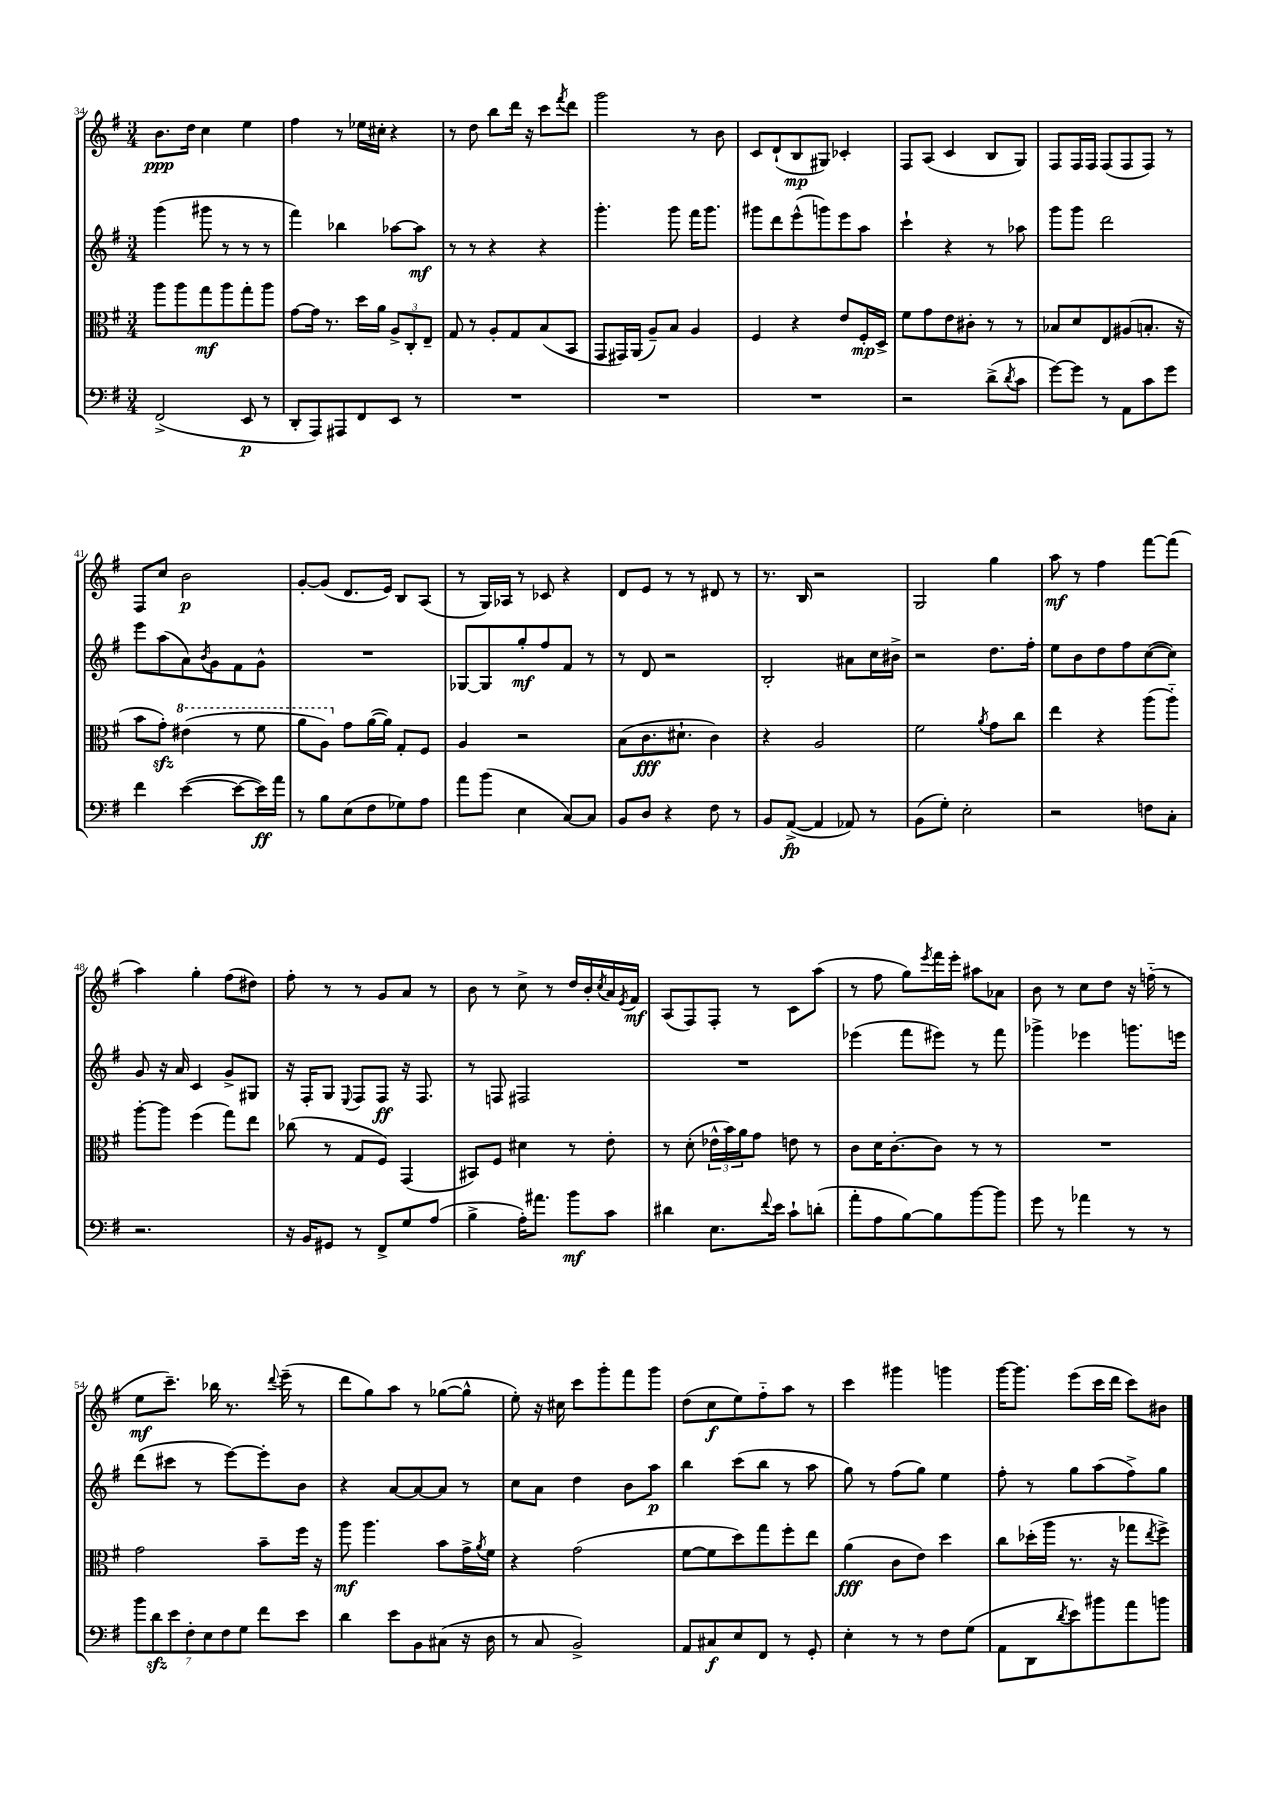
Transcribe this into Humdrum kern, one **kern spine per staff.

**kern	**dynam	**kern	**dynam	**kern	**dynam	**kern	**dynam
*part4	*part4	*part3	*part3	*part2	*part2	*part1	*part1
*staff4	*staff4	*staff3	*staff3	*staff2	*staff2	*staff1	*staff1
*clefF4	*	*clefC3	*	*clefG2	*	*clefG2	*
*k[f#]	*	*k[f#]	*	*k[f#]	*	*k[f#]	*
*M3/4	*	*M3/4	*	*M3/4	*	*M3/4	*
=34	=34	=34	=34	=34	=34	=34	=34
(2FF#^/	.	8aa\L	.	(4ggg\	.	8.b\L	ppp
.	.	8aa\	.	.	.	.	.
.	.	.	.	.	.	16dd\Jk	.
.	.	8gg\	mf	8ggg#X\	.	4cc\	.
.	.	8aa\	.	8r	.	.	.
8EE/	p	8gg'\	.	8r	.	4ee\	.
8r	.	8aa\J	.	8r	.	.	.
=35	=35	=35	=35	=35	=35	=35	=35
8DD'/L	.	[8g\L	.	4fff#\)	.	4ff#\	.
8AAA/)	.	16g\Jk]	.	.	.	.	.
.	.	8.r	.	.	.	.	.
8AAA#X/	.	.	.	4bb-X\	.	8r	.
8FF#/	.	16dd\LL	.	.	.	16ee-X\LL	.
.	.	16a\JJ	.	.	.	16cc#X'\JJ	.
8EE/J	.	12A^/L	.	[8aa-X\L	.	4r	.
.	.	12C'/	.	.	.	.	.
8r	.	.	.	8aa-\J]	mf	.	.
.	.	12E~/J	.	.	.	.	.
=36	=36	=36	=36	=36	=36	=36	=36
2.r	.	8G/	.	8r	.	8r	.
.	.	8r	.	8r	.	8dd\	.
.	.	8A'/L	.	4r	.	8bb\L	.
.	.	8G/	.	.	.	16ddd\Jk	.
.	.	.	.	.	.	16r	.
.	.	(8B/	.	4r	.	8ccc\L	.
.	.	.	.	.	.	8qfff#/	.
.	.	8BB/J	.	.	.	8ddd\J	.
=37	=37	=37	=37	=37	=37	=37	=37
2.r	.	8GG/L	.	4.ggg'\	.	2ggg\	.
.	.	16GG#X/L)	.	.	.	.	.
.	.	(16AA/JJ	.	.	.	.	.
.	.	8A~/L)	.	.	.	.	.
.	.	8B/J	.	8ggg\	.	.	.
.	.	4A/	.	16fff#\KL	.	8r	.
.	.	.	.	8.ggg\J	.	.	.
.	.	.	.	.	.	8b\	.
=38	=38	=38	=38	=38	=38	=38	=38
2.r	.	4F#/	.	8ggg#X\L	.	8c/L	.
.	.	.	.	8ddd\	.	(8d`/	.
.	.	4r	.	(8eee^^\	.	8B/	mp
.	.	.	.	8gggn\)	.	8G#X/J)	.
.	.	8e/L	.	8eee\	.	4c-X'/	.
.	.	16F#'/L	mp	8aa\J	.	.	.
.	.	16D^/JJ	.	.	.	.	.
=39	=39	=39	=39	=39	=39	=39	=39
2r	.	8f#\L	.	4ccc`\	.	8F#/L	.
.	.	8g\	.	.	.	(8A/J	.
.	.	8e\	.	4r	.	4c/	.
.	.	8c#X'\J	.	.	.	.	.
(8d^\L	.	8r	.	8r	.	8B/L	.
8qd/	.	.	.	.	.	.	.
8c\J	.	8r	.	8aa-X\	.	8G/J)	.
=40	=40	=40	=40	=40	=40	=40	=40
[8g\L)	.	8B-X/L	.	8ggg\L	.	8F#/L	.
8g\J]	.	8d/	.	8ggg\J	.	16F#/L	.
.	.	.	.	.	.	16F#/JJ	.
8r	.	8E/	.	2ddd\	.	(8F#/L	.
8AA\L	.	(8A#X/	.	.	.	8F#/	.
8c\	.	8.Bn'/J	.	.	.	8F#/J)	.
8g\J	.	.	.	.	.	8r	.
.	.	16r	.	.	.	.	.
!!LO:LB:g=z
=41	=41	=41	=41	=41	=41	=41	=41
4f#\	.	8b\L	.	8eee\L	.	8F#/L	.
.	.	8gzz'\J)	.	(8aa\	.	8cc/J	.
*	*	*8va	*	*	*	*	*
([4e\	.	(4ee#X\	.	8a\)	.	2b\	p
.	.	.	.	8qb/	.	.	.
.	.	.	.	8g\	.	.	.
8e\L_	.	8r	.	8f#\	.	.	.
16e\L])	ff	8ff#\	.	8g^^\J	.	.	.
16a\JJ	.	.	.	.	.	.	.
=42	=42	=42	=42	=42	=42	=42	=42
8r	.	8aa\L	.	2.r	.	[8g'/L	.
8B\L	.	8a\J)	.	.	.	(8g/J]	.
*	*	*X8va	*	*	*	*	*
(8E\	.	8g\L	.	.	.	8.d/L	.
8F#\	.	([16a\L	.	.	.	.	.
.	.	16a\JJ])	.	.	.	16e/Jk)	.
8G-X\)	.	8G'/L	.	.	.	8B/L	.
8A\J	.	8F#/J	.	.	.	(8A/J	.
=43	=43	=43	=43	=43	=43	=43	=43
8a\L	.	4A/	.	[8G-X/L	.	8r	.
(8b\J	.	.	.	8G-/]	.	16G/LL)	.
.	.	.	.	.	.	16A-X/JJ	.
4E\	.	2r	.	8gg'/	mf	8r	.
.	.	.	.	8ff#/	.	8c-X/	.
[8C/L)	.	.	.	8f#/J	.	4r	.
8C/J]	.	.	.	8r	.	.	.
=44	=44	=44	=44	=44	=44	=44	=44
8BB/L	.	(8B\L	.	8r	.	8d/L	.
8D/J	.	8.c\	fff	8d/	.	8e/J	.
4r	.	.	.	2r	.	8r	.
.	.	8.d#X`\J	.	.	.	.	.
.	.	.	.	.	.	8r	.
8F#\	.	4c\)	.	.	.	8d#X/	.
8r	.	.	.	.	.	8r	.
=45	=45	=45	=45	=45	=45	=45	=45
8BB/L	.	4r	.	2B'/	.	8.r	.
([8AA^/J	fp	.	.	.	.	.	.
.	.	.	.	.	.	16B/	.
4AA/]	.	2A/	.	.	.	2r	.
8AA-X/)	.	.	.	8a#X\L	.	.	.
8r	.	.	.	16cc\L	.	.	.
.	.	.	.	16b#X^\JJ	.	.	.
=46	=46	=46	=46	=46	=46	=46	=46
(8BB\L	.	2f#\	.	2r	.	2G/	.
8G'\J)	.	.	.	.	.	.	.
2E'\	.	.	.	.	.	.	.
.	.	8qa/	.	.	.	.	.
.	.	8g\L	.	8.dd\L	.	4gg\	.
.	.	8cc\J	.	.	.	.	.
.	.	.	.	16ff#'\Jk	.	.	.
=47	=47	=47	=47	=47	=47	=47	=47
2r	.	4ee\	.	8ee\L	.	8aa\	mf
.	.	.	.	8b\	.	8r	.
.	.	4r	.	8dd\	.	4ff#\	.
.	.	.	.	8ff#\	.	.	.
8Fn\L	.	(8aa\L	.	([8cc\	.	[8fff#\L	.
8C'\J	.	8aa\J)	.	8cc\J])	.	(8fff#\J]	.
!!LO:LB:g=z
=48	=48	=48	=48	=48	=48	=48	=48
2.r	.	[8aa'\L	.	8g/	.	4aa\)	.
.	.	8aa\J]	.	16r	.	.	.
.	.	.	.	16a/	.	.	.
.	.	(4ff#\	.	4c/	.	4gg'\	.
.	.	8gg\L)	.	8g^/L	.	(8ff#\L	.
.	.	8ee\J	.	8G#X/J	.	8dd#X\J)	.
=49	=49	=49	=49	=49	=49	=49	=49
16r	.	(8cc-X\	.	16r	.	8ff#'\	.
16BB/KL	.	.	.	16F#'/KL	.	.	.
8GG#X/J	.	8r	.	8G/J	.	8r	.
.	.	.	.	8qqE/	.	.	.
8r	.	8G/L	.	8F#/L	.	8r	.
8FF#^/L	.	8F#/J)	.	8F#/J	ff	8g/L	.
8G/	.	(4GG/	.	16r	.	8a/J	.
.	.	.	.	8.F#/	.	.	.
(8A/J	.	.	.	.	.	8r	.
=50	=50	=50	=50	=50	=50	=50	=50
4B^\	.	8BB#X/L)	.	8r	.	8b\	.
.	.	8F#/J	.	8Fn/	.	8r	.
16A'\KL)	.	4d#X\	.	2F#X/	.	8cc^\	.
8.a#X\J	.	.	.	.	.	.	.
.	.	.	.	.	.	8r	.
8b\L	mf	8r	.	.	.	16dd/LL	.
.	.	.	.	.	.	16b'/	.
.	.	.	.	.	.	8qcc/	.
8c\J	.	8e'\	.	.	.	16a/	.
.	.	.	.	.	.	8qe/	.
.	.	.	.	.	.	16f#/JJ	mf
=51	=51	=51	=51	=51	=51	=51	=51
4d#X\	.	8r	.	2.r	.	(8A/L	.
.	.	(8d'\	.	.	.	8F#/)	.
8.E\L	.	24e-X^^\LL	.	.	.	8F#'/J	.
.	.	24b\)	.	.	.	.	.
.	.	24a\J	.	.	.	.	.
.	.	8g\J	.	.	.	8r	.
8qqf#/	.	.	.	.	.	.	.
16e\Jk	.	.	.	.	.	.	.
8c`\L	.	8en\	.	.	.	8c\L	.
(8dn'\J	.	8r	.	.	.	(8aa\J	.
=52	=52	=52	=52	=52	=52	=52	=52
8a'\L	.	8c\L	.	(4eee-X\	.	8r	.
8A\	.	16d\K	.	.	.	8ff#\	.
.	.	[8.c'\	.	.	.	.	.
[8B\)	.	.	.	8fff#\L	.	8gg\L)	.
.	.	.	.	.	.	8qeee/	.
8B\]	.	8c\J]	.	8eee#X\J)	.	16fff#\L	.
.	.	.	.	.	.	16eee'\JJ	.
[8b\	.	8r	.	8r	.	8aa#X\L	.
8b\J]	.	8r	.	8fff#\	.	8a-X\J	.
=53	=53	=53	=53	=53	=53	=53	=53
8g\	.	2.r	.	4ggg-X^\	.	8b\	.
8r	.	.	.	.	.	8r	.
4a-X\	.	.	.	4eee-X\	.	8cc\L	.
.	.	.	.	.	.	8dd\J	.
8r	.	.	.	8.gggn\L	.	16r	.
.	.	.	.	.	.	(16ffn\	.
8r	.	.	.	.	.	8r	.
.	.	.	.	16eeen\Jk	.	.	.
!!LO:LB:g=z
=54	=54	=54	=54	=54	=54	=54	=54
14b\L	.	2g\	.	(8ddd\L	.	8ee\L	mf
14dzz\	.	.	.	.	.	.	.
.	.	.	.	8ccc#X\J	.	8.ccc~\J)	.
14e\	.	.	.	.	.	.	.
14F#'\	.	.	.	.	.	.	.
.	.	.	.	8r	.	.	.
14E\	.	.	.	.	.	.	.
.	.	.	.	.	.	16bb-X\	.
14F#\	.	.	.	.	.	.	.
.	.	.	.	[8eee\L)	.	8.r	.
14G\J	.	.	.	.	.	.	.
8f#\L	.	8b~\L	.	8eee'\]	.	.	.
.	.	.	.	.	.	8qqddd/	.
.	.	.	.	.	.	(16eee~\	.
8e\J	.	16ff#\Jk	.	8b\J	.	8r	.
.	.	16r	.	.	.	.	.
=55	=55	=55	=55	=55	=55	=55	=55
4d\	.	8aa\	mf	4r	.	8ddd\L	.
.	.	4.aa\	.	.	.	8gg\)	.
8e\L	.	.	.	[8a/L	.	8aa\J	.
8BB\	.	.	.	8a/_	.	8r	.
(8C#X\J	.	8b\L	.	8a/J]	.	([8gg-X\L	.
16r	.	16g^\L	.	8r	.	8gg-^^\J]	.
.	.	8qa/	.	.	.	.	.
16D\	.	16f#\JJ	.	.	.	.	.
=56	=56	=56	=56	=56	=56	=56	=56
8r	.	4r	.	8cc\L	.	8ee'\)	.
8C/	.	.	.	8a\J	.	16r	.
.	.	.	.	.	.	16cc#X\	.
2BB^/)	.	(2g\	.	4dd\	.	8ccc\L	.
.	.	.	.	.	.	8ggg'\	.
.	.	.	.	8b\L	.	8fff#\	.
.	.	.	.	8aa\J	p	8ggg\J	.
=57	=57	=57	=57	=57	=57	=57	=57
8AA/L	.	[8f#\L	.	4bb\	.	(8dd\L	.
8C#X/	f	8f#\]	.	.	.	8cc\	f
8E/	.	8dd\)	.	(8ccc\L	.	8ee\)	.
8FF#/J	.	8gg\	.	8bb\J	.	8ff#\	.
8r	.	8ff#'\	.	8r	.	8aa\J	.
8GG'/	.	8ee\J	.	8aa\	.	8r	.
=58	=58	=58	=58	=58	=58	=58	=58
4E'\	.	(4a\	fff	8gg\)	.	4ccc\	.
.	.	.	.	8r	.	.	.
8r	.	8c\L	.	(8ff#\L	.	4ggg#X\	.
8r	.	8e\J)	.	8gg\J)	.	.	.
8F#\L	.	4dd\	.	4ee\	.	4gggn\	.
(8G\J	.	.	.	.	.	.	.
=59	=59	=59	=59	=59	=59	=59	=59
8AA\L	.	8cc\L	.	8ff#'\	.	[16ggg\KL	.
.	.	.	.	.	.	8.ggg\J]	.
8DD\	.	(16dd-X'\L	.	8r	.	.	.
.	.	16aa\JJ	.	.	.	.	.
8qd/	.	.	.	.	.	.	.
8e\)	.	8.r	.	8gg\L	.	(8eee\L	.
8b#X\	.	.	.	(8aa\	.	16ccc\L	.
.	.	16r	.	.	.	16ddd\JJ	.
8a\	.	8gg-X\L	.	8ff#^\)	.	8ccc\L)	.
.	.	8qee/	.	.	.	.	.
8bn\J	.	8ff#^\J)	.	8gg\J	.	8b#X\J	.
==	==	==	==	==	==	==	==
*-	*-	*-	*-	*-	*-	*-	*-
